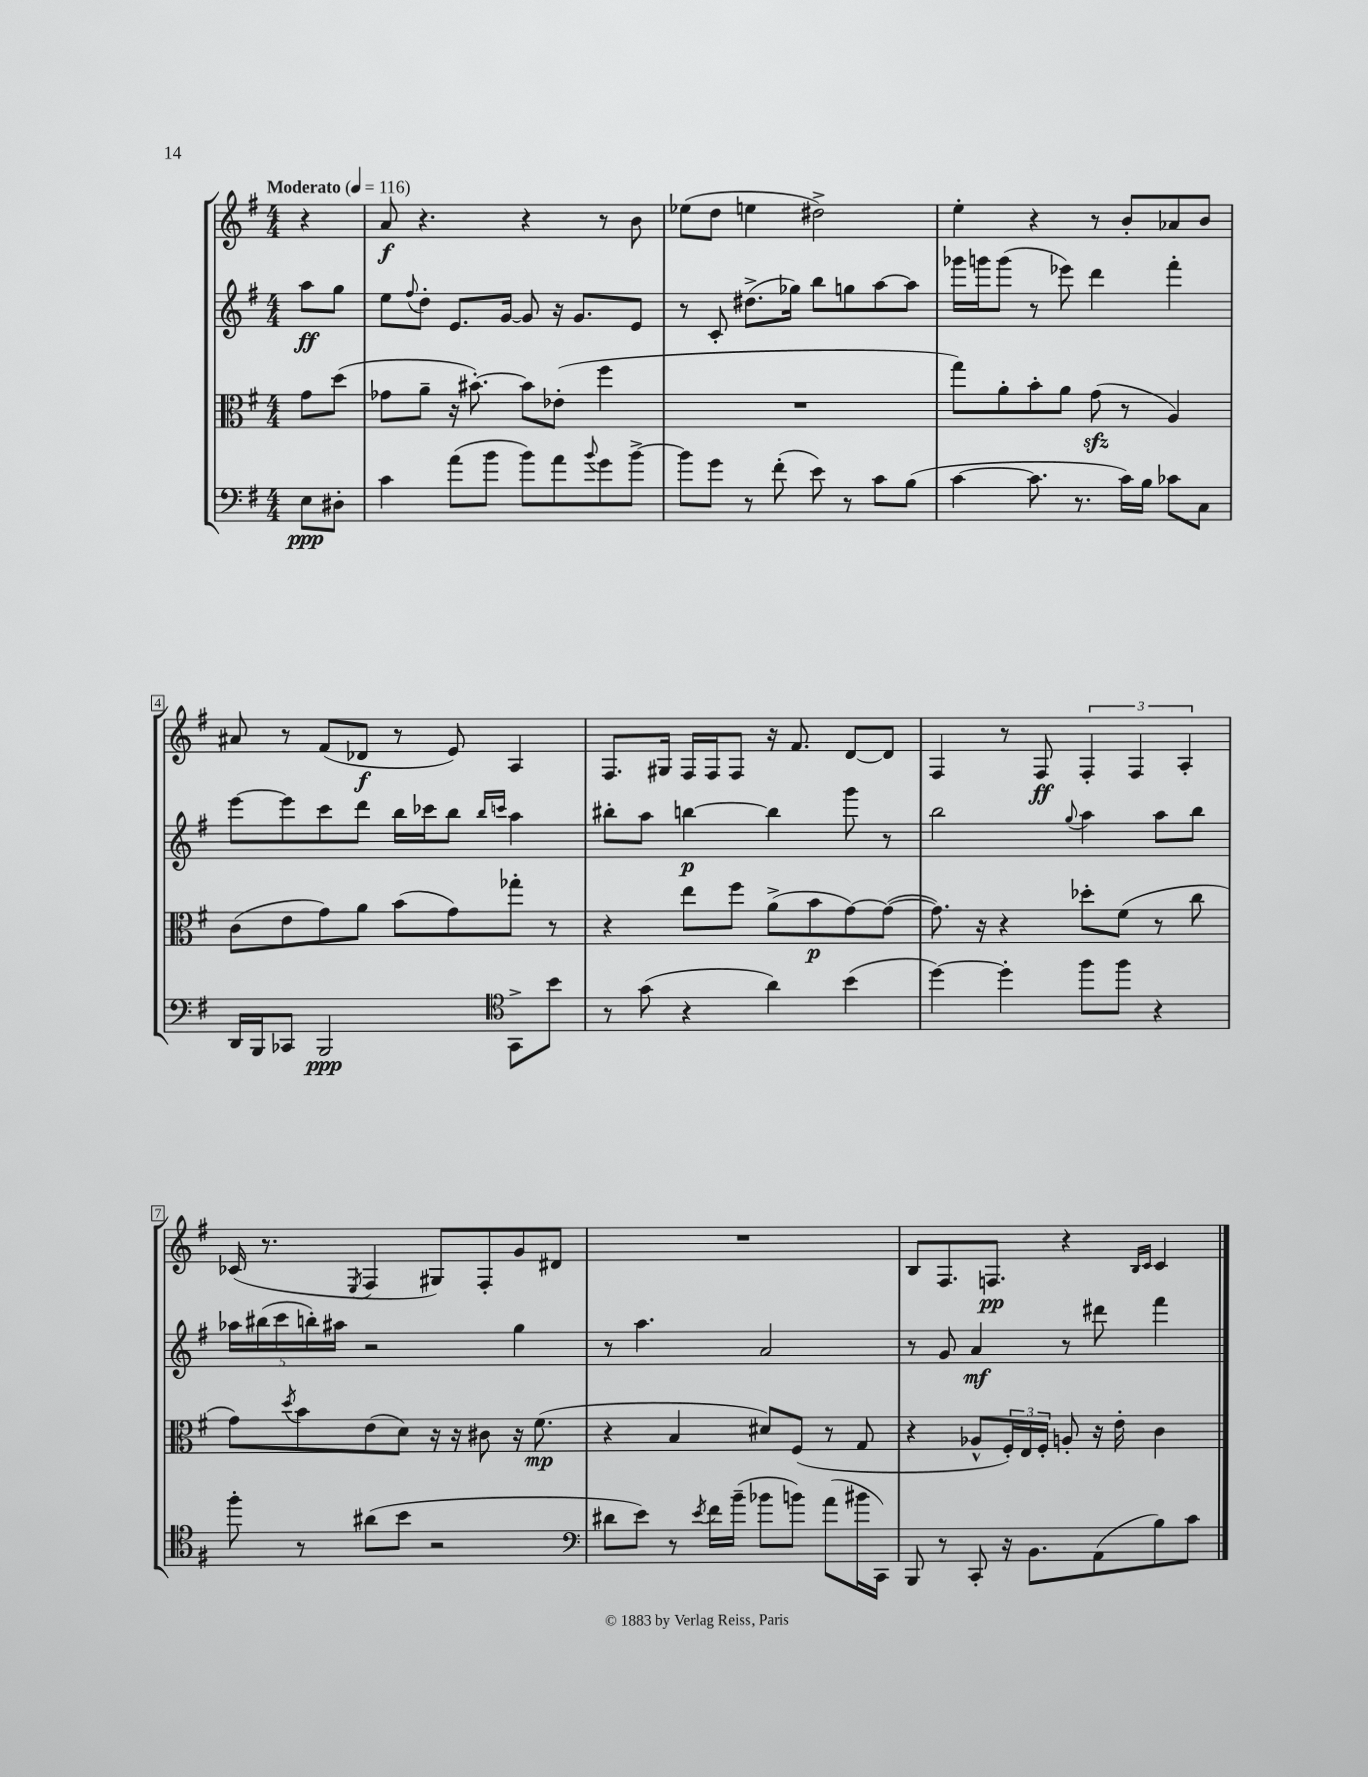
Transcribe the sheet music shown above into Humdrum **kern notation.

**kern	**dynam	**kern	**dynam	**kern	**dynam	**kern	**dynam
*part4	*part4	*part3	*part3	*part2	*part2	*part1	*part1
*staff4	*staff4	*staff3	*staff3	*staff2	*staff2	*staff1	*staff1
*clefF4	*	*clefC3	*	*clefG2	*	*clefG2	*
*k[f#]	*	*k[f#]	*	*k[f#]	*	*k[f#]	*
*M4/4	*	*M4/4	*	*M4/4	*	*M4/4	*
*MM116	*	*MM116	*	*MM116	*	*MM116	*
=	=	=	=	=	=	=	=
!	!	!	!	!	!	!LO:TX:a:B:t=Moderato	!
8E\L	ppp	8g\L	.	8aa\L	ff	4r	.
8D#X'\J	.	(8dd\J	.	8gg\J	.	.	.
=1	=1	=1	=1	=1	=1	=1	=1
4c\	.	8g-X\L	.	8ee\L	.	8a/	f
.	.	.	.	8qqff#/	.	.	.
.	.	8a~\J	.	8dd'\J	.	4.r	.
(8a\L	.	16r	.	8.e/L	.	.	.
.	.	[8.b#X'\)	.	.	.	.	.
8b\J	.	.	.	.	.	.	.
.	.	.	.	[16g/Jk	.	.	.
8b\L)	.	8b#\L]	.	8g/]	.	4r	.
8a\	.	(8e-X'\J	.	16r	.	.	.
.	.	.	.	8.g/L	.	.	.
8qqb/	.	.	.	.	.	.	.
8g\	.	4ff#\	.	.	.	8r	.
[8b^\J	.	.	.	8e/J	.	8b\	.
=2	=2	=2	=2	=2	=2	=2	=2
8b\L]	.	1r	.	8r	.	(8ee-X\L	.
8g\J	.	.	.	8c'/	.	8dd\J	.
8r	.	.	.	(8.dd#X^\L	.	4een\	.
(8f#'\	.	.	.	.	.	.	.
.	.	.	.	16gg-X\Jk)	.	.	.
8e\)	.	.	.	8bb\L	.	2dd#X^\)	.
8r	.	.	.	8ggn\	.	.	.
8c\L	.	.	.	[8aa\	.	.	.
(8B\J	.	.	.	8aa\J]	.	.	.
=3	=3	=3	=3	=3	=3	=3	=3
[4c\	.	8gg\L)	.	16ggg-X\LL	.	4ee'\	.
.	.	.	.	16gggn\J	.	.	.
.	.	8a'\	.	(8ggg\J	.	.	.
8.c\]	.	8b'\	.	8r	.	4r	.
.	.	8a\J	.	8eee-X\)	.	.	.
8.r	.	.	.	.	.	.	.
.	.	(8gzz\	.	4ddd\	.	8r	.
16c\LL)	.	8r	.	.	.	8b'/L	.
16B\JJ	.	.	.	.	.	.	.
8c-X\L	.	4A/)	.	4fff#'\	.	8a-X/	.
8C\J	.	.	.	.	.	8b/J	.
!!LO:LB:g=z
=4	=4	=4	=4	=4	=4	=4	=4
16DD/LL	.	(8c\L	.	[8eee\L	.	8a#X/	.
16BBB/J	.	.	.	.	.	.	.
8CC-X/J	.	8e\	.	8eee\]	.	8r	.
2BBB/	ppp	8g\)	.	8ccc\	.	(8f#/L	.
.	.	8a\J	.	8ddd\J	.	8d-X/J	f
.	.	(8b\L	.	16bb\LL	.	8r	.
.	.	.	.	16ccc-X\J	.	.	.
.	.	8g\)	.	8bb\J	.	8e/)	.
*clefC4	*	*	*	*	*	*	*
.	.	.	.	16qqbb/LL	.	.	.
.	.	.	.	16qqcccn/JJ	.	.	.
8GG^\L	.	8gg-X'\J	.	4aa\	.	4A/	.
8b\J	.	8r	.	.	.	.	.
=5	=5	=5	=5	=5	=5	=5	=5
8r	.	4r	.	8bb#X'\L	.	8.F#/L	.
(8g\	.	.	.	8aa\J	.	.	.
.	.	.	.	.	.	16G#X/Jk	.
4r	.	8ee\L	.	[4bbn\	p	16F#/LL	.
.	.	.	.	.	.	16F#/J	.
.	.	8ff#\J	.	.	.	8F#/J	.
4a\)	.	(8a^\L	.	4bb\]	.	16r	.
.	.	.	.	.	.	8.f#/	.
.	.	8b\	p	.	.	.	.
(4b\	.	[8g\)	.	8ggg\	.	[8d/L	.
.	.	(8g\J_	.	8r	.	8d/J]	.
=6	=6	=6	=6	=6	=6	=6	=6
[4dd\)	.	8.g\])	.	2bb\	.	4F#/	.
.	.	16r	.	.	.	.	.
4dd'\]	.	4r	.	.	.	8r	.
.	.	.	.	.	.	8F#/	ff
.	.	.	.	8qqgg/	.	.	.
8ff#\L	.	8dd-X'\L	.	4aa\	.	6F#'/	.
8ff#\J	.	(8f#\J	.	.	.	.	.
.	.	.	.	.	.	6F#/	.
4r	.	8r	.	8aa\L	.	.	.
.	.	.	.	.	.	6A'/	.
.	.	8cc\	.	8bb\J	.	.	.
!!LO:LB:g=z
=7	=7	=7	=7	=7	=7	=7	=7
8ff#'\	.	8g\L)	.	20aa-X\LL	.	(16c-X/	.
.	.	.	.	(20bb#X\	.	.	.
.	.	.	.	.	.	8.r	.
.	.	.	.	20ccc\	.	.	.
.	.	8qdd/	.	.	.	.	.
8r	.	8b\	.	.	.	.	.
.	.	.	.	20bbn'\)	.	.	.
.	.	.	.	20aa#X\JJ	.	.	.
.	.	.	.	.	.	8qE/	.
(8a#X\L	.	(8e\	.	2r	.	4F#/	.
8b\J	.	8d\J)	.	.	.	.	.
2r	.	16r	.	.	.	8G#X/L)	.
.	.	16r	.	.	.	.	.
.	.	8c#X\	.	.	.	8F#'/	.
.	.	16r	.	4gg\	.	8g/	.
.	.	(8.f#\	mp	.	.	.	.
.	.	.	.	.	.	8d#X/J	.
=8	=8	=8	=8	=8	=8	=8	=8
*clefF4	*	*	*	*	*	*	*
8d#X\L	.	4r	.	8r	.	1r	.
8e\J)	.	.	.	4.aa\	.	.	.
8r	.	4B/	.	.	.	.	.
8qe/	.	.	.	.	.	.	.
16f#\LL	.	.	.	.	.	.	.
(16b~\JJ	.	.	.	.	.	.	.
8b-X\L	.	8d#X/L)	.	2a/	.	.	.
8bn\J)	.	(8F#/J	.	.	.	.	.
(8a\L	.	8r	.	.	.	.	.
16b#X\L	.	8G/	.	.	.	.	.
16CC\JJ)	.	.	.	.	.	.	.
=9	=9	=9	=9	=9	=9	=9	=9
8BBB/	.	4r	.	8r	.	8B/L	.
8r	.	.	.	8g/	.	8.F#/	.
8CC'/	.	8A-X^^/L	.	4a/	mf	.	.
.	.	.	.	.	.	8.Fn/J	pp
16r	.	24F#'/L)	.	.	.	.	.
.	.	24E/	.	.	.	.	.
8.BB\L	.	.	.	.	.	.	.
.	.	24F#'/JJ	.	.	.	.	.
.	.	8An'/	.	8r	.	4r	.
(8AA\	.	16r	.	8ddd#X\	.	.	.
.	.	16e'\	.	.	.	.	.
.	.	.	.	.	.	16qqB/LL	.
.	.	.	.	.	.	16qqc/JJ	.
8B\)	.	4c\	.	4fff#\	.	4c/	.
8c\J	.	.	.	.	.	.	.
==	==	==	==	==	==	==	==
*-	*-	*-	*-	*-	*-	*-	*-
